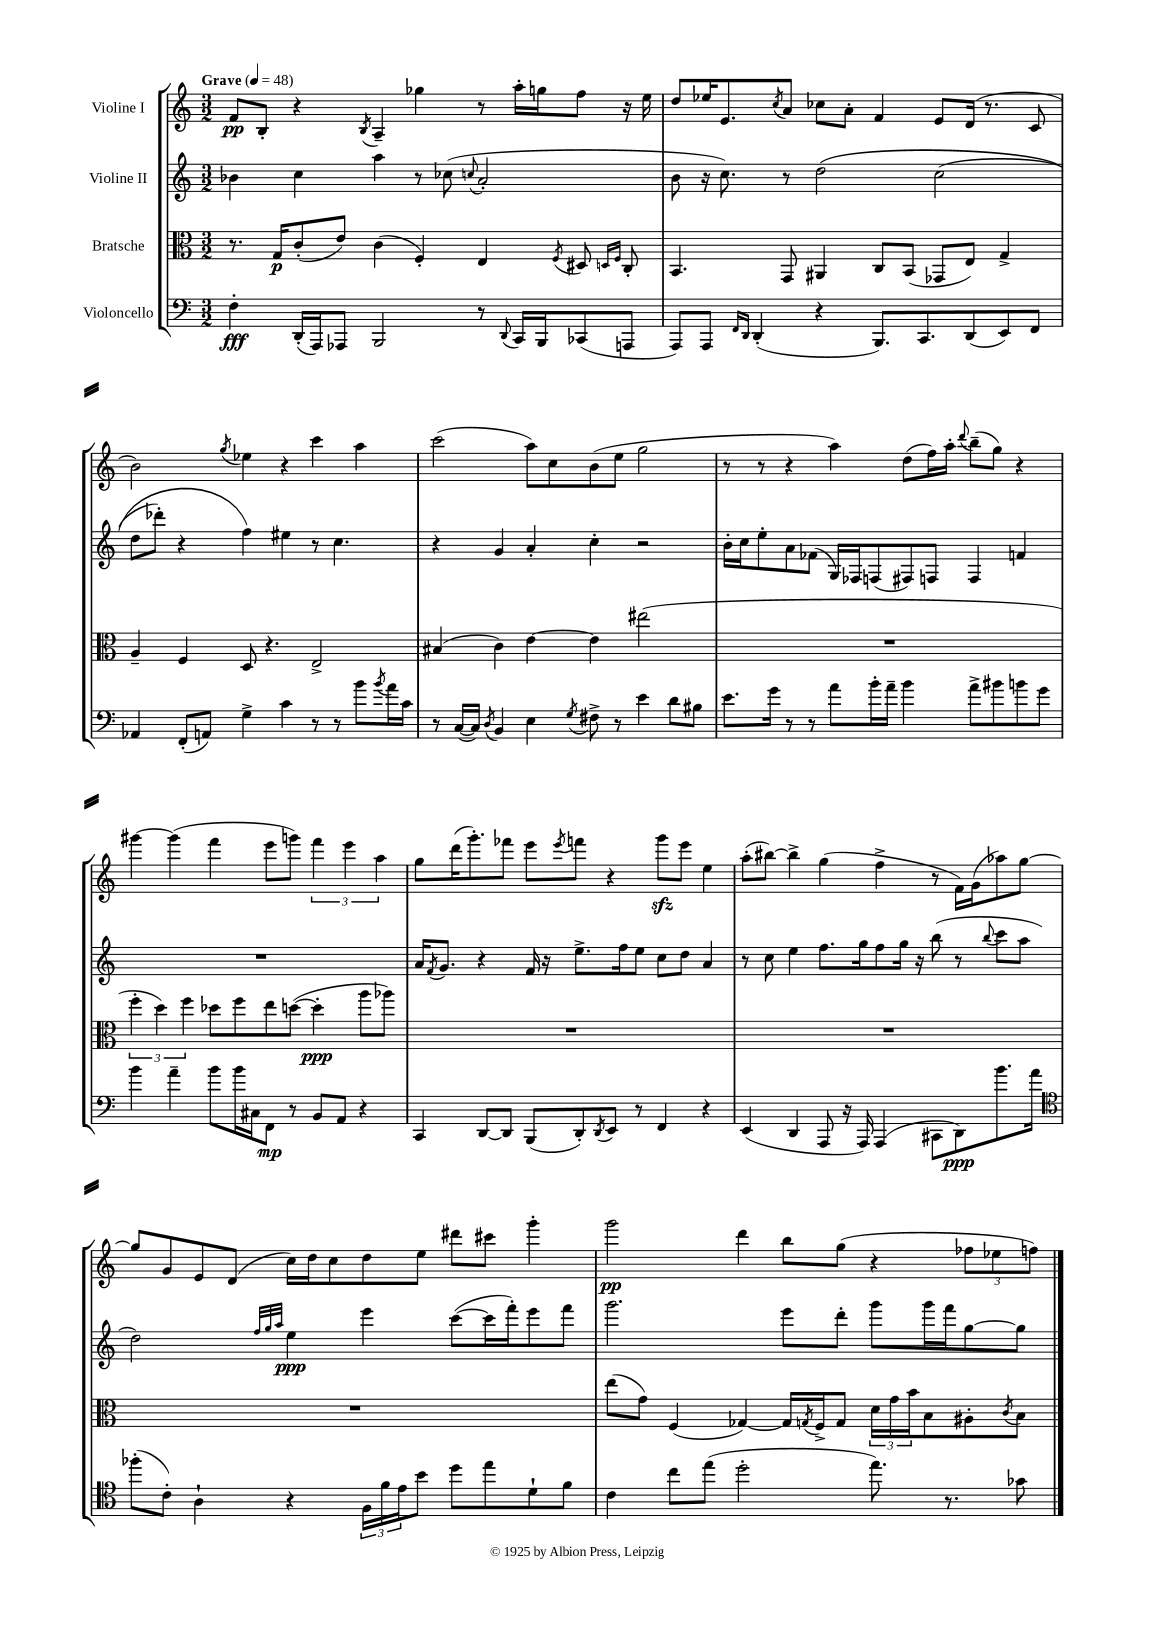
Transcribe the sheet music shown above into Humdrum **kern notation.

**kern	**kern	**kern	**kern
*staff4	*staff3	*staff2	*staff1
*clefF4	*clefC3	*clefG2	*clefG2
*k[]	*k[]	*k[]	*k[]
*M3/2	*M3/2	*M3/2	*M3/2
*MM48	*MM48	*MM48	*MM48
4F'	8.r	4b-	8f
.	.	.	8B'
.	16G	.	.
(16DD'	(8c'	4cc	4r
16AAA)	.	.	.
8AAA-	8e)	.	.
.	.	.	8qB
2BBB	(4c	4aa	4A~
.	4F')	8r	4gg-
.	.	(8cc-	.
.	.	8qqcc	.
8r	4E	2a'	8r
8qqDD	.	.	.
16CC	.	.	16aa'
16BBB	.	.	16gg
.	8qF	.	.
(8CC-	8D#	.	8ff
.	16qqD	.	.
.	16qqF	.	.
8AAA	8C'	.	16r
.	.	.	16ee
=	=	=	=
8AAA)	4.BB	8b	8dd
8AAA	.	16r	16ee-
.	.	8.cc)	8.e
16qqFF	.	.	.
16qqDD	.	.	.
(4DD'	.	.	.
.	.	.	8qcc
.	8GG	8r	8a
4r	4AA#	&(2dd	8cc-
.	.	.	8a'
8.BBB)	8C	.	4f
.	(8BB	.	.
8.CC	.	.	.
.	8GG-	(2cc	8e
(8DD	8E)	.	(16d
.	.	.	8.r
8EE)	4G^	.	.
8FF	.	.	8c
=	=	=	=
4AA-	4A~	8dd	2b)
.	.	8ddd-')	.
(8FF'	4F	4r	.
8AA)	.	.	.
.	.	.	8qgg
4G^	8D	4ff&)	4ee-
.	4.r	.	.
4c	.	4ee#	4r
8r	2E^	8r	4ccc
8r	.	4.cc	.
8b	.	.	4aa
8qb	.	.	.
16a	.	.	.
16c	.	.	.
=	=	=	=
8r	(4B#	4r	(2ccc
([16C	.	.	.
16C])	.	.	.
8qD	.	.	.
4BB	4c)	4g	.
4E	[4e	4a'	8aa)
.	.	.	8cc
8qG	.	.	.
8F#^	4e]	4cc'	(8b
8r	.	.	8ee
4e	(2ee#	2r	2gg
8d	.	.	.
8B#	.	.	.
=	=	=	=
8.e	1.r	16b'	8r
.	.	16cc	.
.	.	8ee'	8r
16g	.	.	.
8r	.	8a	4r
8r	.	(8f-	.
8a	.	16G)	4aa)
.	.	16F-	.
16b'	.	(8F	.
16a~	.	.	.
4b	.	8F#)	(8dd
.	.	8F	16ff)
.	.	.	16aa'
.	.	.	8qqddd
8a^	.	4F	(8bb~
8b#	.	.	8gg)
8b	.	4f	4r
8g	.	.	.
=	=	=	=
4b	6ff'	1.r	[4ggg#
.	6dd)	.	.
4a~	.	.	(4ggg#]
.	6ff	.	.
8b	8dd-	.	4fff
16b	8ff	.	.
16C#	.	.	.
8FF	8ee	.	8eee
8r	([8dd	.	8ggg)
8BB	4dd']	.	6fff
8AA	.	.	.
.	.	.	6eee
4r	8aa	.	.
.	.	.	6aa
.	8aa-)	.	.
=	=	=	=
4CC	1.r	16a	8gg
.	.	8qf	.
.	.	8.g	.
.	.	.	(16ddd
.	.	.	8.ggg')
[8DD	.	4r	.
8DD]	.	.	8fff-
(8BBB	.	16f	8eee
.	.	16r	.
.	.	.	8qeee
8DD')	.	8.ee^	8fff
8qDD	.	.	.
8EE	.	.	4r
.	.	16ff	.
8r	.	8ee	.
4FF	.	8cc	8ggg
.	.	8dd	8eee
4r	.	4a	4ee
=	=	=	=
(4EE	1.r	8r	(8aa'
.	.	8cc	[8bb#)
4DD	.	4ee	4bb#^]
8AAA	.	8.ff	(4gg
16r	.	.	.
16AAA)	.	16gg	.
(4AAA	.	8ff	4ff^
.	.	16gg	.
.	.	16r	.
8CC#	.	(8bb	8r
8DD)	.	8r	16f)
.	.	.	(16g
.	.	8qqbb	.
8.b	.	8ccc	8aa-)
.	.	8aa	[8gg
16a	.	.	.
=	=	=	=
*clefC4	*	*	*
(8ff-'	1.r	2dd)	8gg]
8c')	.	.	8g
4A`	.	.	8e
.	.	.	(8d
.	.	32qqff	.
.	.	32qqgg	.
.	.	32qqaa	.
4r	.	4ee	16cc)
.	.	.	16dd
.	.	.	8cc
24F	.	4eee	8dd
24f	.	.	.
24e	.	.	.
8b	.	.	8ee
8dd	.	([8ccc	8ddd#
8ee	.	16ccc]	8ccc#
.	.	16fff')	.
8d`	.	8eee	4ggg'
8f	.	8fff	.
=	=	=	=
4c	(8ee	2.ggg	2ggg
.	8g)	.	.
8cc	(4F	.	.
(8ee	.	.	.
2dd'	[4G-)	.	4ddd
.	16G-]	8eee	8bb
.	8qG	.	.
.	16F^	.	.
.	8G	8ddd'	(8gg
8.ee)	24d	8ggg	4r
.	24g	.	.
.	24b	.	.
.	8B	16ggg	.
8.r	.	16fff	.
.	8A#'	[8gg	12ff-
.	.	.	12ee-
.	8qc	.	.
8g-	8B	8gg]	.
.	.	.	12ff)
==	==	==	==
*-	*-	*-	*-
